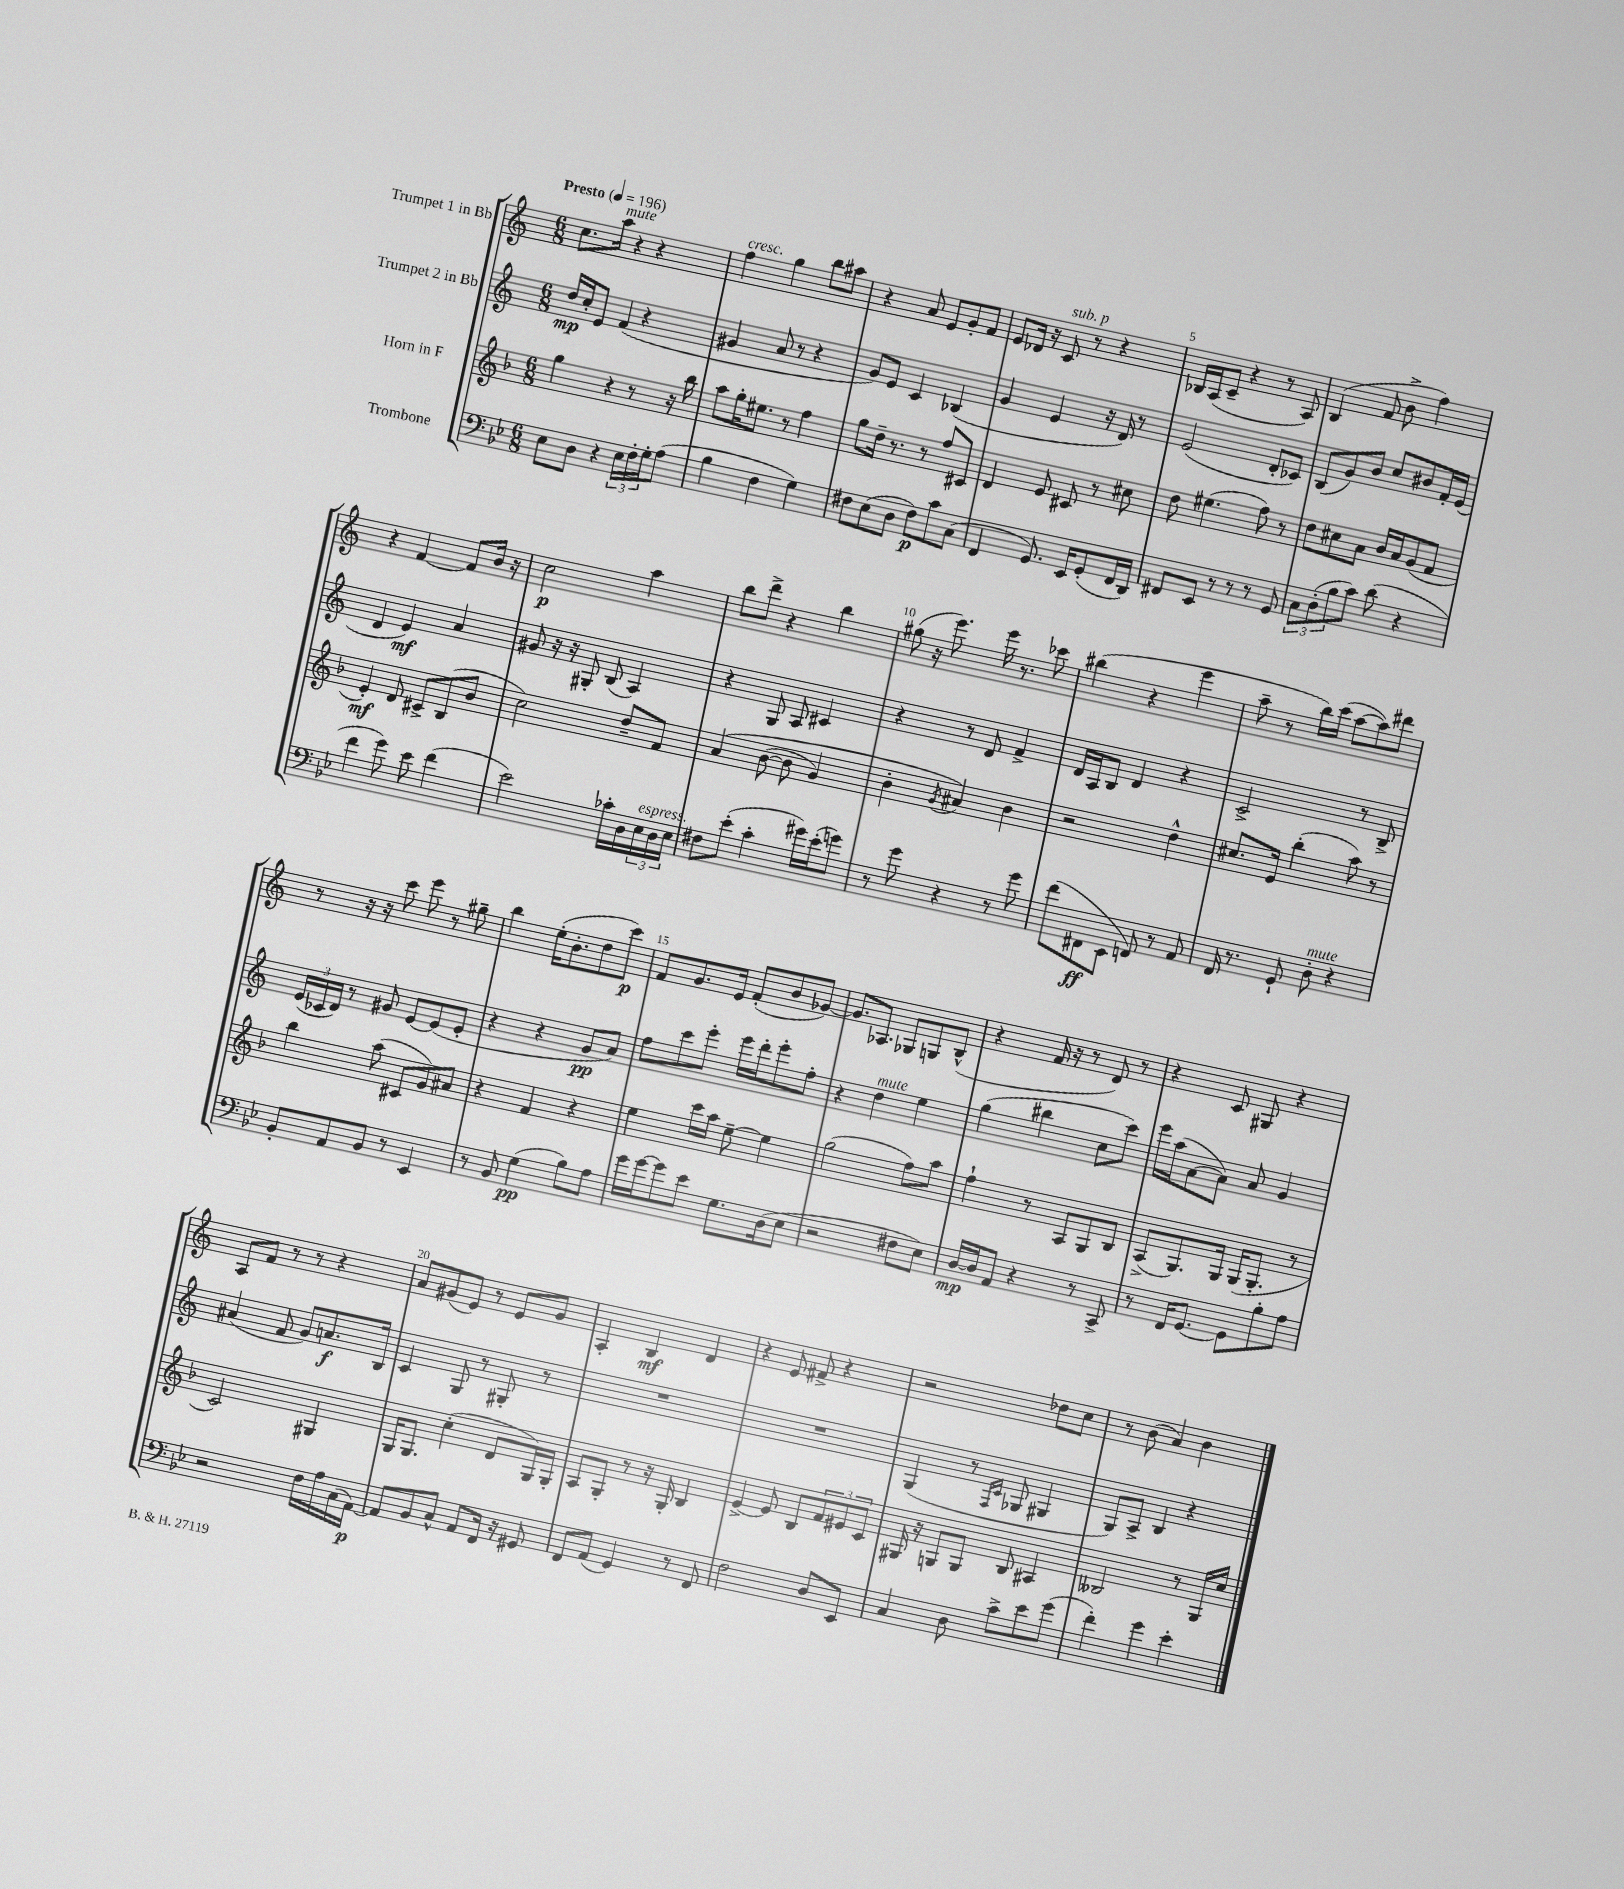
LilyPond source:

<<
\new StaffGroup <<
\new Staff = "s0" \with { instrumentName = "Trumpet 1 in Bb" } {
    \clef treble \key c \major \numericTimeSignature \time 6/8 \tempo "Presto" 4 = 196
    c''8. a''16^\markup { \italic "mute" } r4 r4 |
    f''4^\markup { \italic "cresc." } g''4 b''8 ais''8 |
    r4 a'8 e'8 g'8-. f'8 |
    e'8 des'16 r16 c'8^\markup { \italic "sub. p" } r8 r4 |
    bes16 a16( c'8-- r4 r8 a8) |
    b4( f'8 b'8-> f''4) |
    r4 f'4~ f'8 b'16 r16 |
    c''2\p a''4 |
    b''8 d'''8-> r4 b''4 |
    gis''8( r16 e'''8.) e'''16 r8. ces'''8 |
    bis''4( r4 e'''4 |
    a''8-- r8 b''16) c'''16( a''8~ a''8) dis'''8 |
    r8 r16 r16 c'''8 e'''8 r8 gis''8-- |
    b''4 e''16-.( b'8.-. d''8 c'''8\p) |
    f'8 g'8. e'16 f'8-.( b'8 ges'8~) |
    ges'8. aes8. ges8 g8 b8-^( |
    r4 f'16 r16 r8 d'8) r8 |
    r4 c'8 gis8 r4 |
    a8 f'8 r8 r8 r4 |
    a'8 gis'8( e'8) r8 e'8 gis'8 |
    a4-. b4\mf d'4 |
    r4 e'8 fis'8-> r4 |
    r2 des''8 c''8 |
    r8 b'8( a'4) b'4 \bar "|." |
}
\new Staff = "s1" \with { instrumentName = "Trumpet 2 in Bb" } {
    \clef treble \key c \major \numericTimeSignature \time 6/8
    d''16\mp c''16-. e'8 f'4( r4 |
    gis'4 a'8 r8 r4 |
    g'8) e'8 c'4 bes4( |
    g'4 e'4 r16 d'16) r8 |
    e'2( d'8-. ces'8) |
    b8( g'8) b'8 c''8 bis'8 f'16-. e'16( |
    d'4 e'4\mf) a'4 |
    gis'8 r16 r16 gis8-. b8( a4) |
    r4 g8 a8 cis'4 |
    r4 r8 d'8 f'4-> |
    d'16 a16 b8 d'4 r4 |
    c'2-> r8 b8-> |
    \tuplet 3/2 { e'16( ces'16 d'16) } r8 gis'8 e'8~ e'8( e'8-. |
    r4 r4 g'8\pp a'8) |
    f''8 c'''8 e'''8-. e'''16 d'''16-. e'''8-. f''8-. |
    r4 d''4^\markup { \italic "mute" } e''4 |
    g''4( bis''4 c''8 c'''8) |
    e'''16 a''16( a'8~ a'8) a'8 g'4 |
    ais'4( f'8 g'8) a'8.\f b16 |
    c'4 g8 r8 gis8-. r8 |
    R2. |
    R2. |
    g4( r8 \grace { f16 c'16 } ges8 gis4 |
    g8) a8-> b4 r4 \bar "|." |
}
\new Staff = "s2" \with { instrumentName = "Horn in F" } {
    \clef treble \key f \major \numericTimeSignature \time 6/8
    g''4 r4 r8 r16 bes''16 |
    a''8 g''16-. eis''8. r8 f''4 |
    g''8 d''16-- r8. r8 f''8 cis'8 |
    d'4 e'8 cis'8 r8 cis''8 |
    d''8 eis''4.( f''8) r8 |
    d''8 cis''8 a'8 bes'16 a'16 g'8( f'8 |
    e'4-.\mf) d'8 cis'8-> bes8( bes'8 |
    c''2) d''8-- f'8 |
    a'4\( bes'8~( bes'8 g'4) |
    bes'4-. \acciaccatura { g'8 } ais'4\) bes'4 |
    r2 d''4-^ |
    cis''8. e'16 bes''4-.( a''8) r8 |
    bes''4 a''8( cis'8 g'8) ais'8 |
    r4 f'4 r4 |
    e''4 c'''16 a''16 e''8~-- e''4 |
    g''2( f''8) a''8 |
    f''4-! r8 a8 g8 bes8 |
    a8->( g8.) g16 g16( g8.-. r8 |
    c'2) gis4 |
    g16 g8. c''4-.( d'8 g16) g16-. |
    a8 g8-. r8 r16 g16-. bes4 |
    e'4~-> e'8 bes8 \tuplet 3/2 { f'8 eis'8 c'8 } |
    gis16 r16 g8 g8 bes8 ais4 |
    beses2 r8 g16 c''16 \bar "|." |
}
\new Staff = "s3" \with { instrumentName = "Trombone" } {
    \clef bass \key bes \major \numericTimeSignature \time 6/8
    ees8 d8 r4 \tuplet 3/2 { ees16 f16-. g16-. } a8( |
    bes4 f4 g4) |
    fis8 ees8( d8 fis8\p) c'8 c8( |
    f,4 g,8.) ees,16 g,8-.( f,16 d,16) |
    fis,8 ees,8 r8 r8 r8 g,8 |
    \tuplet 3/2 { c8 d8-.( bes8 } c'8) d'8( r4 |
    f'4 g'8) ees'8 f'4( |
    ees'2) ces'16-. d16 \tuplet 3/2 { ees16^\markup { \italic "espress." } d16 ees16 } |
    fis8 ees'8-.( c'4-. gis'16) ees'16-.( g'8) |
    r8 g'8 r4 r8 g'8 |
    f'8( fis,8\ff ees,8 f,8) r8 a,8 |
    f,16 r8. g,8-! d8-.^\markup { \italic "mute" } r4 |
    bes,8-. a,8 bes,8 r8 ees,4 |
    r8 bes,8 g4\pp( bes8) a8 |
    g'16 g'16~ g'8 ees'8 g8. d16( ees8 |
    r2 fis8 ees8) |
    d16~\mp d16 a,8 r4 r8 c,8-> |
    r8 f,16 g,8.~ g,8 bes8-. a8 |
    r2 f16 a16 c16( a,16~\p) |
    a,8 bes,8 c8-^ a,8 f,16 r16 gis,8 |
    f,8 a,8( g,4) r8 f,8 |
    f2 d8 ees,8 |
    c4 d8 c'8-> ees'8 g'8( |
    f'4-.) g'4 ees'4-. \bar "|." |
}
>>
>>
\layout { \context { \Score \override BarNumber.break-visibility = ##(#f #t #t) barNumberVisibility = #(every-nth-bar-number-visible 5) } }
